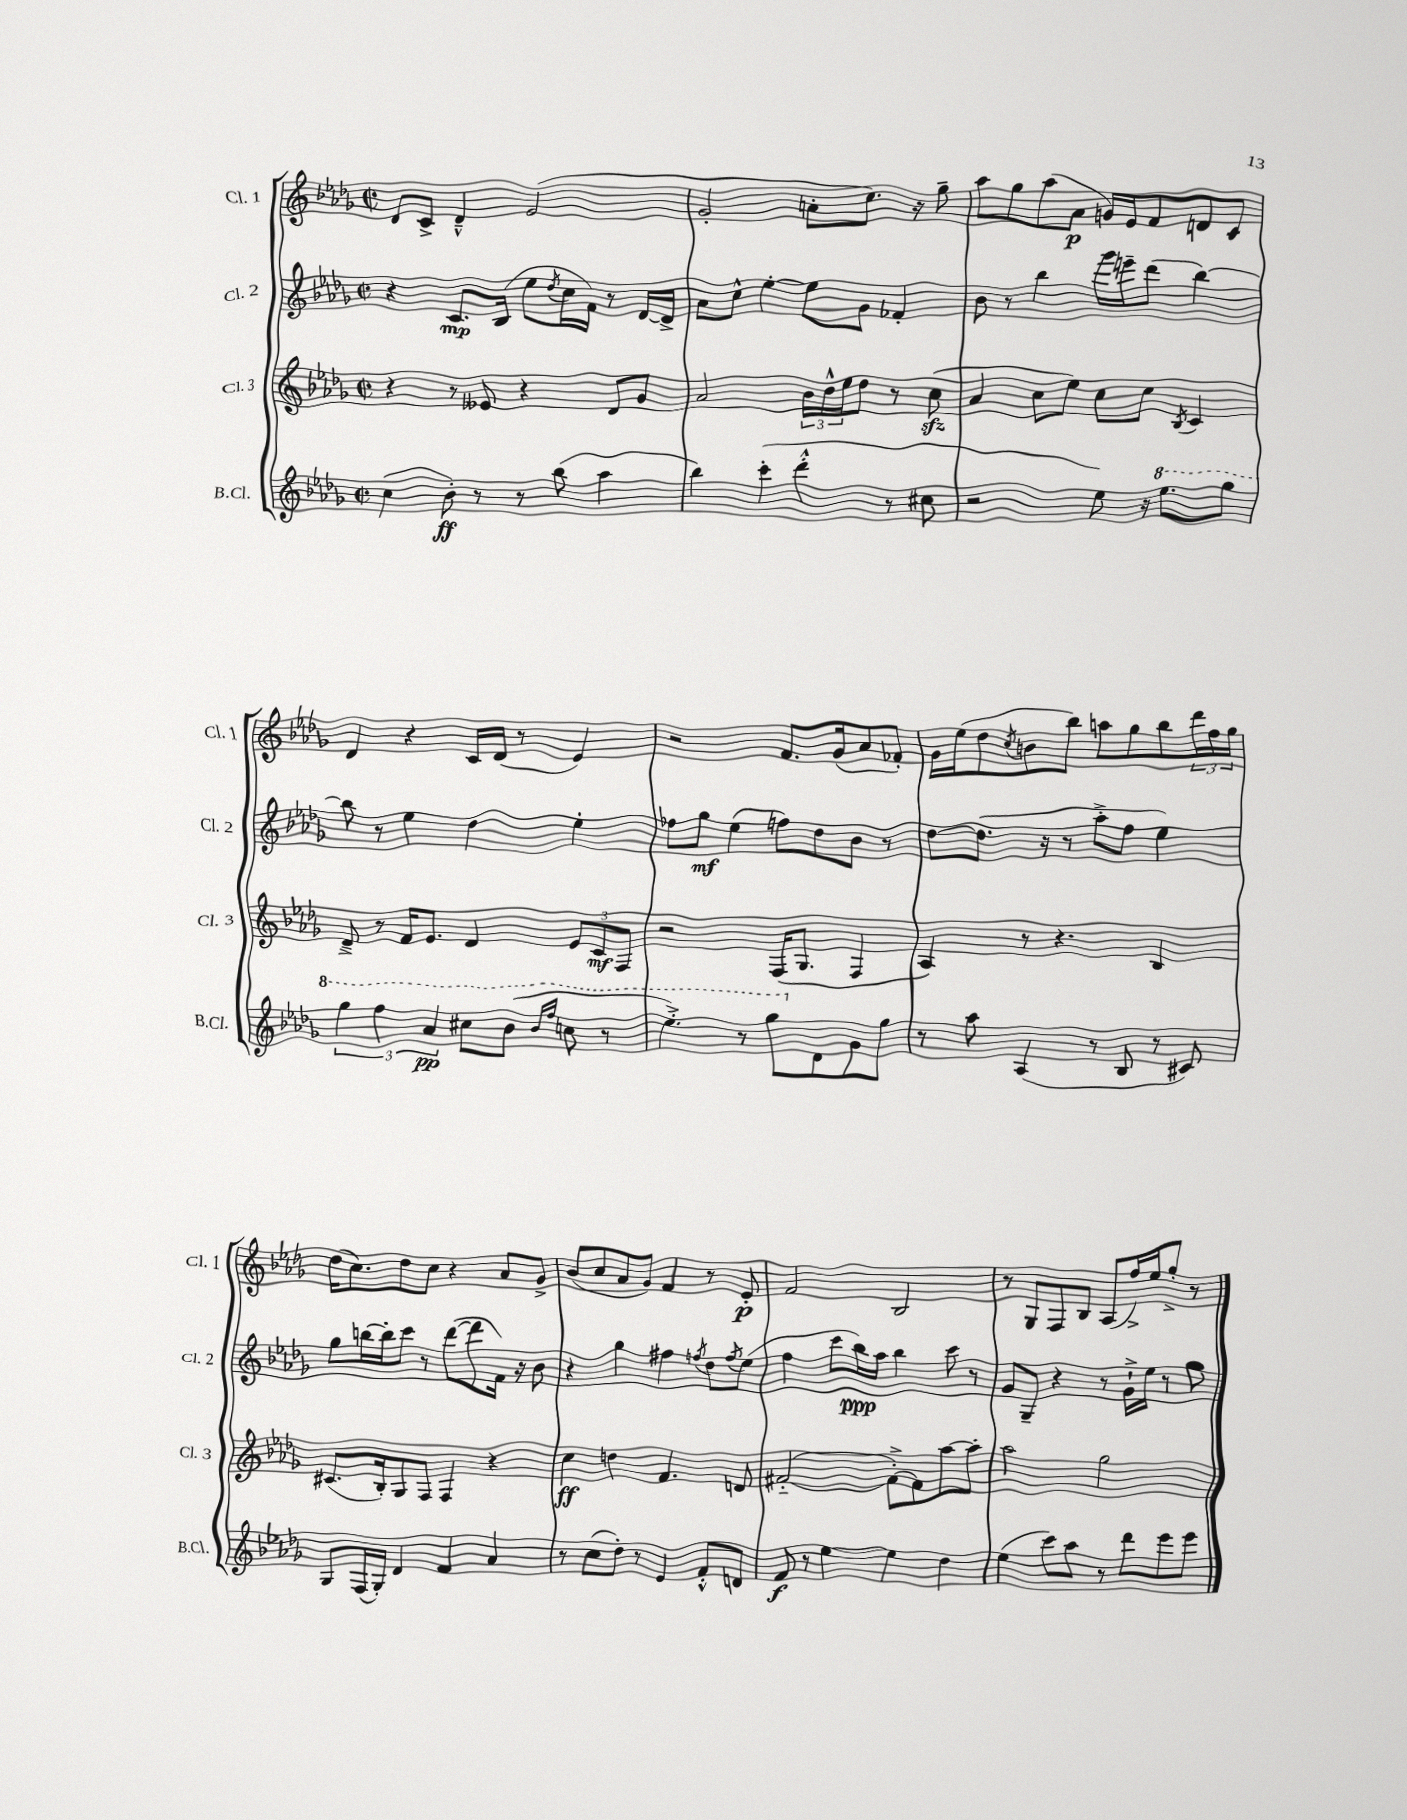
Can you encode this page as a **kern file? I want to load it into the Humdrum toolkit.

**kern	**kern	**kern	**kern
*staff4	*staff3	*staff2	*staff1
*clefG2	*clefG2	*clefG2	*clefG2
*k[b-e-a-d-g-]	*k[b-e-a-d-g-]	*k[b-e-a-d-g-]	*k[b-e-a-d-g-]
*M2/2	*M2/2	*M2/2	*M2/2
*met(c|)	*met(c|)	*met(c|)	*met(c|)
(4cc	4r	4r	8d-
.	.	.	8c^
8b-')	8r	8.c	4d-~^^
8r	8e--	.	.
.	.	(16B-	.
8r	4r	8ee-	(2e-
.	.	8qdd-	.
(8bb-	.	16cc	.
.	.	16f)	.
4aa-	8d-	8r	.
.	8g-	[16d-	.
.	.	16d-^]	.
=	=	=	=
4bb-)	2a-	8a-	2g-'
.	.	8cc^^	.
(4ccc'	.	[4ee-'	.
4ddd-'^^	24b-	8ee-]	8a'
.	24dd-^^	.	.
.	24ee-	.	.
.	8dd-	8g-	8.cc)
8r	8r	4f-'	.
.	.	.	16r
8cc#	(8cc	.	8gg-~
=	=	=	=
2r	4a-	8b-	8aa-
.	.	8r	8gg-
.	8cc	4bb-	(8aa-
.	8ee-)	.	8a-
8ee-)	8cc	16ggg-	16g)
.	.	16eee~	16e-
16r	8cc	(8ddd-	8f
8.eee-	.	.	.
.	8qB-	.	.
.	4c	[4bb-)	8d
8ggg-	.	.	8c
=	=	=	=
6ggg-	8d-~^	8bb-]	4d-
.	8r	8r	.
6fff	.	.	.
.	16f	4ee-	4r
.	8.e-	.	.
6aa-	.	.	.
8ccc#	4d-	4dd-	16c
.	.	.	(16d-
(8bb-	.	.	8r
16qqbb-	.	.	.
16qqfff	.	.	.
8ccc	12e-	4ee-'	4e-)
.	12c	.	.
8r	.	.	.
.	12F	.	.
=	=	=	=
4.eee-'^)	2r	8ff-	2r
.	.	8gg-	.
.	.	(4ee-	.
8r	.	.	.
8ggg-	(16F	8ff)	8.f
.	8.G-	.	.
8d-	.	8dd-	.
.	.	.	(16g-
8g-	4F	8b-	8a-
8gg-	.	8r	8f-')
=	=	=	=
8r	4A-)	[8dd-	16g-
.	.	.	(16ee-
8aa-	.	(8.dd-]	8dd-
.	.	.	8qcc
(4A-	8r	.	8b
.	.	16r	.
.	4.r	8r	8bb-)
8r	.	8aa-'^	8aa
8B-	.	8ff	8gg-
8r	4B-	4ee-)	8bb-
8c#)	.	.	24ddd-
.	.	.	24ff
.	.	.	24gg-
=	=	=	=
8G-	(8.c#	8gg-	(16dd-
.	.	.	8.cc)
(16F	.	[16bb	.
16G-')	16B-')	16bb']	.
4d-	8G-	8ccc	8dd-
.	8F	8r	8cc
4f	4F	([8ddd-	4r
.	.	8ddd-]	.
4a-	4r	16f)	8a-
.	.	16r	.
.	.	8b-	8g-^
=	=	=	=
8r	4cc	4r	(8b-
(8cc	.	.	8cc
8dd-')	4dd	4gg-	8a-
8r	.	.	8g-)
4e-	4.f	4ff#	4f
.	.	8qff	.
8f'^^	.	8dd-	8r
.	.	8qff	.
8d	8d	(8ee-	8e-'
=	=	=	=
8f	([2f#'~	4ff	2f
8r	.	.	.
[4ee-	.	8ccc	.
.	.	16bb-)	.
.	.	16aa-	.
4ee-]	8f#'^_)	4bb-	2B-
.	8f#]	.	.
4dd-	[8aa-	8ccc	.
.	8aa-']	8r	.
=	=	=	=
(4ee-	2aa-	8g-	8r
.	.	8G-~	8G-
8ccc)	.	4r	8F
8aa-	.	.	8B-
8r	2gg-	8r	(8A-
8ddd-	.	16g-`^	16ff^)
.	.	16ee-	16ee-
8eee-	.	8r	8gg-'^
8eee-	.	8gg-	8r
==	==	==	==
*-	*-	*-	*-
